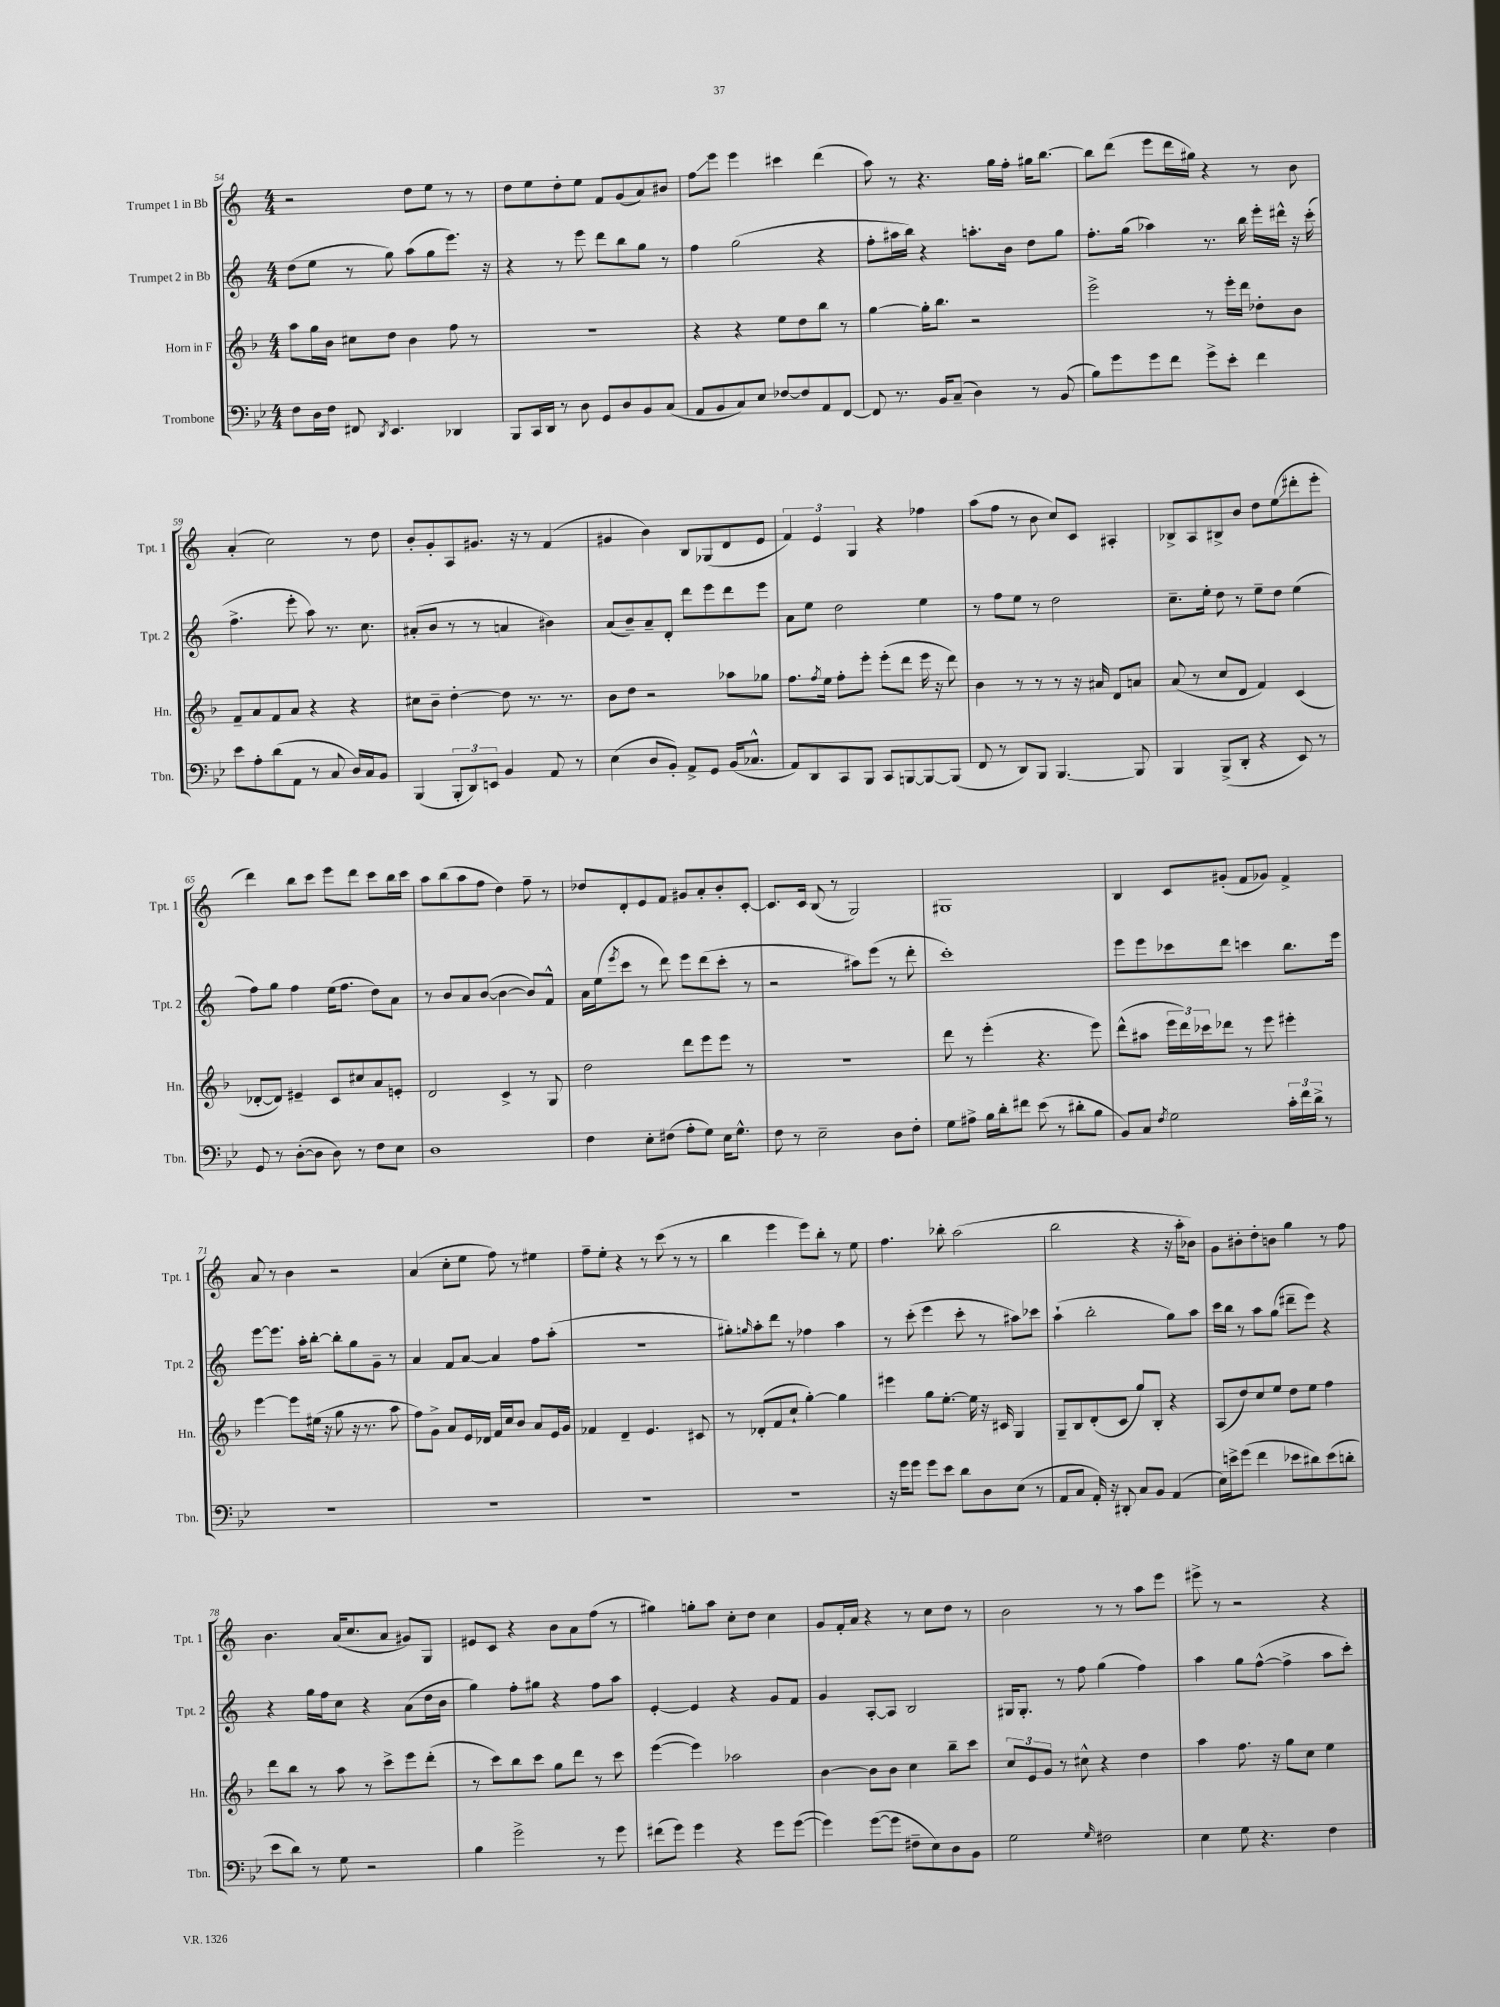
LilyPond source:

<<
\new StaffGroup <<
\new Staff = "s0" \with { instrumentName = "Trumpet 1 in Bb" shortInstrumentName = "Tpt. 1" } {
    \clef treble \key c \major \numericTimeSignature \time 4/4
    r2 d''8 e''8 r8 r8 |
    d''8 e''8 d''8-. e''8 f'8 g'8( a'8) bis'8 |
    f''8\glissando e'''8 e'''4 cis'''4 d'''4( |
    a''8) r8 r4. g''16 f''16-. gis''16 b''8.~ |
    b''8 d'''8( e'''8 d'''16 gis''16) r4 r8 b'8 |
    a'4-.( c''2) r8 d''8 |
    b'8-. g'8-. a8 gis'8. r16 r8 f'4( |
    gis'4 b'4) b8 ges8( d'8 e'8 |
    \tuplet 3/2 { f'4) e'4 g4 } r4 fes''4 |
    a''8( f''8 r8 b'8 c''8) c'8 ais4-. |
    bes8-> a8 bis8-> b'8 d''8 e''8\glissando( dis'''8-. e'''8-. |
    d'''4) b''8 c'''8 e'''8 d'''8 c'''8 b''16 c'''16 |
    a''8 b''8( a''8 f''8 d''4) f''8-- r8 |
    des''8 d'8-. e'8 f'8 gis'8 a'8-. b'8-. c'8~-. |
    c'8. c'16 b8( r8 g2) |
    gis1 |
    b4 c'8 gis'8-.( f'8 ges'8) f'4-> |
    a'8 r8 b'4 r2 |
    a'4( c''8-. e''8 f''8) r8 eis''4 |
    f''8-- e''8-. r4 r8 c'''8( r8 r8 |
    b''4 e'''4 e'''8) b''8-. r8 e''8 |
    f''4. bes''8-. a''2( |
    b''2 r4 r16 a''16-. bes'8) |
    g'8 bis'8-. d''8-. b'8 g''4 r8 f''8 |
    b'4. a'16( c''8. a'8 gis'8) g8 |
    eis'8 c'8 r4 b'8 a'8 f''8( r8 |
    gis''4) g''8-. a''8 c''8-. d''8 c''4 |
    g'8 f'16-. a'16 r4 r8 c''8 d''8 r8 |
    b'2 r8 r8 a''8 e'''8 |
    eis'''8-> r8 r2 r4 \bar "|." |
}
\new Staff = "s1" \with { instrumentName = "Trumpet 2 in Bb" shortInstrumentName = "Tpt. 2" } {
    \clef treble \key c \major \numericTimeSignature \time 4/4
    d''8( e''8 r8 g''8) a''8( g''8 e'''8.) r16 |
    r4 r8 e'''8 d'''8 b''8 g''8 r8 |
    f''4 g''2( r4 |
    f''8-. ais''16 b''16) r4 a''8.-. b'16 d''8 g''8 |
    f''8.-. g''16( aes''4) r8. b''16 e'''16-. dis'''16-^ r16 c'''16-.( |
    f''4.-> e'''8-. a''8) r8. c''8. |
    ais'8-.( b'8 r8 r8 a'4 bis'4) |
    a'8( b'8--) a'8-- d'8-. d'''8 e'''8 d'''8 e'''8 |
    a'8 e''8 d''2 e''4 |
    r8 f''8 e''8 r8 d''2 |
    c''8.-- e''16-. d''8 r8 e''8-- d''8 e''4( |
    f''8) g''8 f''4 e''16( f''8. d''8) a'8 |
    r8 b'8 a'8 b'8~( b'4~ b'8) f'8-^ |
    a'16 e''16( \acciaccatura { e'''8 } c'''8 r8 d'''8) e'''8 d'''8( c'''8-. r8 |
    r2 ais''8) e'''8( r8 d'''8-. |
    c'''1-.) |
    e'''8 e'''8 ces'''8 d'''8 c'''4 b''8. e'''16 |
    e'''8~ e'''8. a''16-. b''8~-. b''8-. g''8 g'8-- r8 |
    a'4 f'8 a'8~ a'4 f''8 a''8-.( |
    R1 |
    gis''8-.) \grace { g''16 } a''8-. d'''8 r8 fes''4 a''4 |
    r8 c'''8-.( e'''4 c'''8-. r8 ais''8) ces'''8 |
    a''4-!( b''2-. g''8) a''8 |
    c'''16 b''16 r8 a''8 g''8( dis'''8-- e'''8) r4 |
    r4 g''16 f''16 c''8 r4 a'8( d''16 b'16 |
    g''4) f''8-. gis''8 r4 f''8 a''8 |
    e'4~-. e'4 r4 g'8 f'8 |
    g'4 a8~-. a8 b2 |
    gis16 gis8.-. r8 f''8 g''4( f''4) |
    a''4 g''8 f''8~-^( f''4-> a''8 c'''8-.) \bar "|." |
}
\new Staff = "s2" \with { instrumentName = "Horn in F" shortInstrumentName = "Hn." } {
    \clef treble \key f \major \numericTimeSignature \time 4/4
    a''8 g''16 bes'16 cis''8 d''8 bes'4 f''8 r8 |
    R1 |
    r4 r4 e''8 d''8 bes''8 r8 |
    g''4~ g''16-. bes''8. r2 |
    e'''2-> r8 e'''16-. d'''16 des''8-. bes'8 |
    f'8-- a'8 f'8 a'8 r4 r4 |
    cis''8 bes'8-- d''4~-. d''8 r8. r8. |
    bes'8 d''8 r2 aes''8 ges''8 |
    f''8. \acciaccatura { f''8 } e''16 f''8-. e'''8-. e'''8-.( d'''8 e'''16 r16 d'''8) |
    bes'4 r8 r8 r8 r16 ais'16 d'8 a'8 |
    a'8( r8 c''8 d'8 f'4) c'4( |
    des'8~-. des'8) eis'4-- c'8 cis''8 a'8 e'8-. |
    d'2 c'4-> r8 g8 |
    d''2 d'''8 e'''8 e'''8 r8 |
    R1 |
    d'''8 r8 e'''4-.( r4. e'''8) |
    d'''8-^( ais''8 \tuplet 3/2 { e'''16 d'''16) ces'''16 } des'''8 r8 e'''8 eis'''4-. |
    e'''4~ e'''8 eis''16( r16 g''8 r16 r8. a''8 |
    f''8) g'8-> a'8 e'16 des'16 f'16 c''16 bes'8 a'8 e'16 g'16 |
    fes'4 d'4-- e'4. cis'8 |
    r8 des'8-.( f'8 c''8-! g''4~-.) g''4 |
    eis'''4 g''8 e''8.~-. e''16 r16 cis'16 g4 |
    g8-- bes8 d'8-.( c'8 g''8) bes8-. r4 |
    a8( d''8) c''8 e''8 d''8 e''8 f''4 |
    d'''8 bes''8 r8 a''8 r8 c'''8-> e'''8 d'''8-.( |
    r8 c'''8) bes''8 c'''8 g''8 d'''8 r8 c'''8 |
    e'''4~( e'''4) aes''2 |
    bes'4~ bes'8 bes'8 c''4 bes''8-- c'''8 |
    \tuplet 3/2 { c''8 e'8 g'8 } r8 cis''8-^ r4 d''4 |
    a''4 f''8. r16 g''8 c''8 e''4 \bar "|." |
}
\new Staff = "s3" \with { instrumentName = "Trombone" shortInstrumentName = "Tbn." } {
    \clef bass \key bes \major \numericTimeSignature \time 4/4
    f8 d16 f16 fis,8 \acciaccatura { d,8 } ees,4. des,4 |
    bes,,8 c,16 d,16 r8 d8 g,8 d8 bes,8 c8( |
    a,8 bes,8 c8) ees8 fes8~ fes8 a,8 f,8~ |
    f,8 r8. bes,16 c8--( d4) r8 bes,8( |
    bes8) g'8 g'8 f'8 g'8-> ees'8-. f'4 |
    ees'8 a8-. d'8( a,8 r8 c8 d16) c16 bes,8 |
    bes,,4( \tuplet 3/2 { bes,,8-. d,8) e,8 } bes,4 a,8 r8 |
    ees4( d8 bes,8-.) a,8-> g,8 bes,16( ces8.-^ |
    a,8) d,8 c,8 bes,,8 c,8 b,,8~ b,,8~ b,,8( |
    f,8 r8 d,8) bes,,8 bes,,4.~ bes,,8 |
    bes,,4 bes,,8->( d,8-. r4 ees,8) r8 |
    g,8 r8 d8~-.( d8 d8) r8 f8 ees8 |
    d1 |
    f4 ees8-. fis8( a8-. g8) ees16 g8.-^ |
    f8 r8 ees2-- d8 f8-. |
    g8 ais8-> bes16 d'16-. fis'8 ees'8( r8 dis'8-. bes8 |
    bes,8) c8 \acciaccatura { f8 } g2 \tuplet 3/2 { c'16-. f'16 d'16-> } r8 |
    R1 |
    R1 |
    R1 |
    R1 |
    r16 g'16 g'8 g'8 ees'8 d'8 d8 ees8( r8 |
    a,8 c8 a,16-.) r16 dis,8-. c8 bes,8 a,4( |
    ees16) e'16-> g'8( f'4 ees'8 dis'8) ees'8( d'8-. |
    ees'8 d'8) r8 g8 r2 |
    bes4 g'2-> r8 g'8 |
    fis'8( g'8) g'4 r4 g'8 g'8~( |
    g'4) g'8~( g'8 fis8-- ees8) d8 bes,8 |
    g2 \grace { g16 } fis2 |
    ees4 g8 r4. f4 \bar "|." |
}
>>
>>
\layout { \context { \Score currentBarNumber = #54 } }
